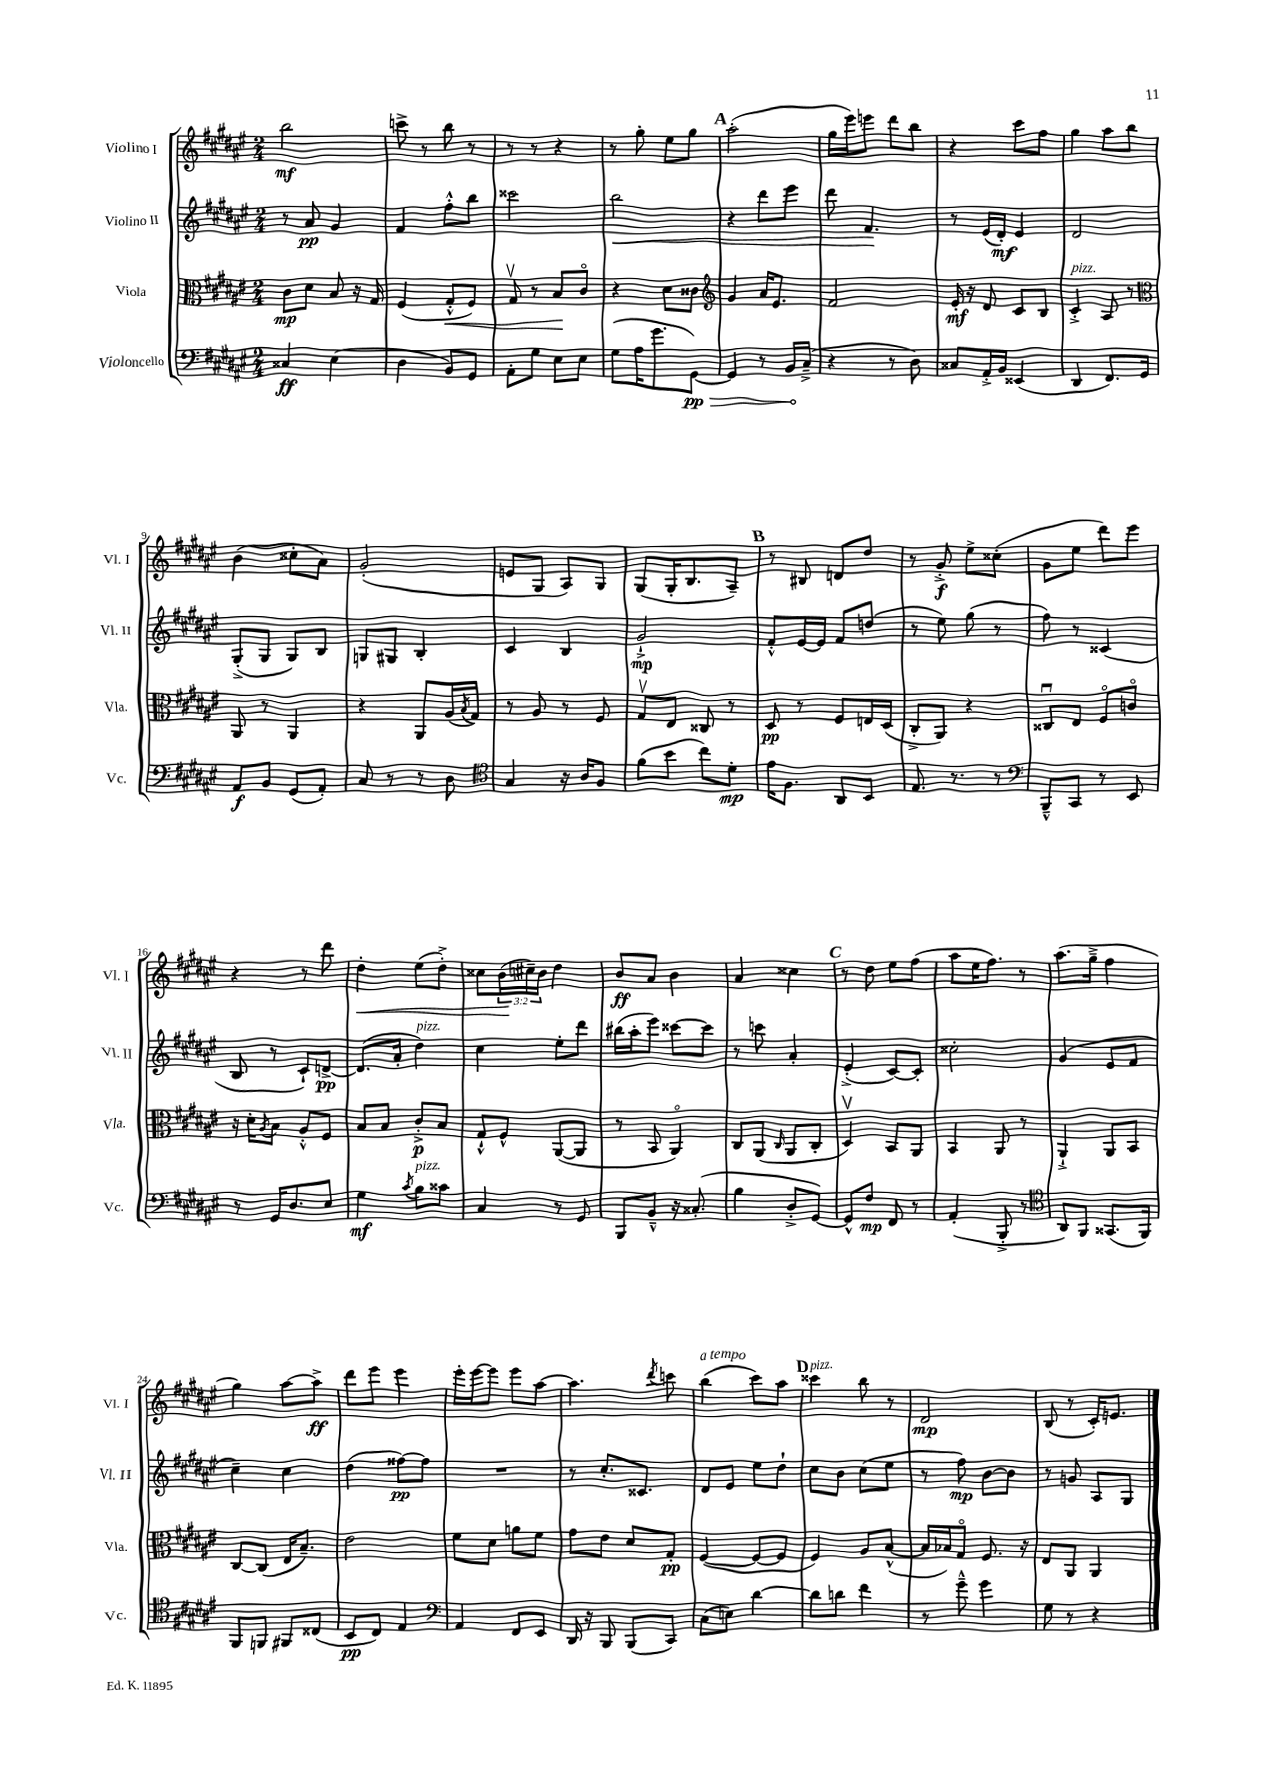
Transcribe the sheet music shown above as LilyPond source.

<<
\new StaffGroup <<
\new Staff = "s0" \with { instrumentName = "Violino I" shortInstrumentName = "Vl. I" } {
    \clef treble \key fis \major \numericTimeSignature \time 2/4 \override Staff.TupletNumber.text = #tuplet-number::calc-fraction-text
    b''2\mf |
    c'''8-> r8 b''8 r8 |
    r8 r8 r4 |
    r8 gis''8-. eis''8 gis''8 |
    \mark \markup { \bold "A" } ais''2-.( |
    gis''16 eis'''16) e'''8 dis'''8 b''8 |
    r4 cis'''8 fis''8 |
    gis''4 ais''8 b''8 |
    b'4( cisis''8-. ais'8) |
    gis'2-.( |
    e'8 gis8 ais8) gis8 |
    gis8( gis16-. b8. ais8--) |
    \mark \markup { \bold "B" } r8 bis8 d'8 dis''8 |
    r8 gis'8-.->\f eis''8-> cisis''8-.( |
    gis'8 eis''8 dis'''8) eis'''8 |
    r4 r8 dis'''8 |
    dis''4-.\< eis''8( dis''8-.->) |
    cisis''8 \tuplet 3/2 { b'16\!( cis''16--) b'16 } dis''4 |
    b'8\ff ais'8 b'4 |
    ais'4 cisis''4 |
    \mark \markup { \bold "C" } r8 dis''8 eis''8 fis''8( |
    ais''8 eis''16 fis''8.) r8 |
    ais''8.( gis''16---> fis''4 |
    gis''4) ais''8~ ais''8->\ff |
    dis'''8 eis'''8 eis'''4 |
    eis'''16-. eis'''16~ eis'''8 eis'''8 ais''8~ |
    ais''4. \acciaccatura { dis'''8 } c'''8 |
    b''4^\markup { \italic "a tempo" }( cis'''8) ais''8 |
    \mark \markup { \bold "D" } cisis'''4^\markup { \italic "pizz." } b''8 r8 |
    dis'2\mp |
    b8( r8 cis'16-.) e'8. \bar "|." |
}
\new Staff = "s1" \with { instrumentName = "Violino II" shortInstrumentName = "Vl. II" } {
    \clef treble \key fis \major \numericTimeSignature \time 2/4
    r8 ais'8\pp gis'4 |
    fis'4 fis''8-.-^ b''8 |
    cisis'''2 |
    b''2\< |
    \mark \markup { \bold "A" } r4 dis'''8 eis'''8 |
    dis'''8 fis'4.\! |
    r8 eis'16( dis'16-.\mf) eis'4 |
    dis'2 |
    gis8-.->( gis8 gis8) b8 |
    g8 gis8 b4-. |
    cis'4 b4 |
    gis'2-!->\mp |
    \mark \markup { \bold "B" } fis'8-.-^ eis'16~ eis'16 fis'8 d''8( |
    r8 eis''8) gis''8( r8 |
    fis''8) r8 cisis'4( |
    b8 r8 cis'8-!) d'8~->\pp |
    d'8.( ais'16-. dis''4^\markup { \italic "pizz." }) |
    cis''4 eis''8-. dis'''8 |
    bis''16( ais''16-. eis'''8) cisis'''8~ cisis'''8 |
    r8 c'''8 ais'4-. |
    \mark \markup { \bold "C" } eis'4-.->( cis'8~) cis'8-. |
    cisis''2-. |
    gis'4( eis'8 fis'8 |
    cis''4--) cis''4 |
    dis''4( fisis''8~\pp) fisis''8 |
    R2 |
    r8 cis''8.-. cisis'8. |
    dis'8 eis'8 eis''8 dis''8-! |
    \mark \markup { \bold "D" } cis''8 b'8 cis''8( eis''8 |
    r8 fis''8\mp) b'8~ b'8 |
    r8 g'8 ais8 gis8 \bar "|." |
}
\new Staff = "s2" \with { instrumentName = "Viola" shortInstrumentName = "Vla." } {
    \clef alto \key fis \major \numericTimeSignature \time 2/4
    cis'8\mp dis'8 b8 r16 gis16 |
    fis4( gis8-.-^\< fis8) |
    gis8\upbow r8 b8\! cis'8\flageolet |
    r4 dis'8 cisis'8 |
    \mark \markup { \bold "A" } \clef treble gis'4 ais'16 eis'8. |
    fis'2 |
    eis'16-.\mf r16 dis'8 cis'8 b8 |
    cis'4-.->^\markup { \italic "pizz." } ais8 r8 |
    \clef alto ais,8 r8 ais,4 |
    r4 ais,8 ais16( \acciaccatura { b8 } gis16) |
    r8 ais8 r8 fis8 |
    gis8\upbow eis8 cisis8 r8 |
    \mark \markup { \bold "B" } dis8\pp r8 fis8 e16 dis16( |
    cis8-.-> ais,8) r4 |
    cisis8\downbow eis8 fis8\flageolet c'8\flageolet |
    r16 dis'16-. \acciaccatura { ais8 } b8 ais8-.-^ fis8 |
    b8 b8 cis'8-.->\p b8 |
    gis8-!-^ fis8-^ ais,8~( ais,8 |
    r8 b,8 ais,4\flageolet) |
    cis8 ais,8( \grace { cis16 } ais,8 cis8-. |
    \mark \markup { \bold "C" } dis4\upbow) b,8 ais,8 |
    b,4 ais,8 r8 |
    ais,4-!-> ais,8 b,8 |
    cis8~ cis8( eis16 b8.--) |
    eis'2 |
    fis'8 dis'8 a'8 fis'8 |
    gis'8 eis'8 dis'8 gis8-.\pp |
    fis4~( fis8~ fis8 |
    \mark \markup { \bold "D" } fis4) ais8 b8~-^( |
    b16 bes16) gis8\flageolet fis8. r16 |
    eis8 ais,8 ais,4 \bar "|." |
}
\new Staff = "s3" \with { instrumentName = "Violoncello" shortInstrumentName = "Vc." } {
    \clef bass \key fis \major \numericTimeSignature \time 2/4
    cisis4\ff eis4( |
    dis4 b,8) gis,8 |
    ais,8-. gis8 eis8 eis8 |
    gis8( ais16 gis'8. \once \override Hairpin.circled-tip = ##t gis,8~\pp\>) |
    \mark \markup { \bold "A" } gis,4 r8 b,16\! cis16--->( |
    r4 r8 dis8) |
    cisis8 ais,16-.-> b,16 eisis,4( |
    dis,4 fis,8.) gis,16 |
    ais,8\f b,8 gis,8( ais,8-.) |
    cis8 r8 r8 dis8 |
    \clef tenor gis4 r16 ais16 fis8 |
    fis'8( b'8 cis''8) dis'8-.\mp |
    \mark \markup { \bold "B" } eis'16 fis8. ais,8 b,8 |
    eis8. r8. r8 |
    \clef bass b,,8---^ cis,8 r8 eis,8 |
    r8 gis,16 dis8. eis8 |
    gis4\mf \acciaccatura { cis'8 } b8^\markup { \italic "pizz." } cisis'8 |
    cis4 r8 gis,8 |
    b,,8 b,8---^ r16 cisis8.-.( |
    b4 dis8-.-> gis,8~) |
    \mark \markup { \bold "C" } gis,8-^ fis8\mp fis,8 r8 |
    ais,4-.( b,,8-.-> r8 |
    \clef tenor ais,8) fis,8 gisis,8.( fis,16) |
    fis,8 f,8 fis,8 cisis8( |
    b,8\pp cis8) eis4 |
    \clef bass ais,4 fis,8 eis,8 |
    dis,16 r16 b,,8 b,,8( cis,8) |
    cis8( e8) dis'4~ |
    \mark \markup { \bold "D" } dis'8 d'8 fis'4 |
    r8 gis'8---^ gis'4 |
    gis8 r8 r4 \bar "|." |
}
>>
>>
